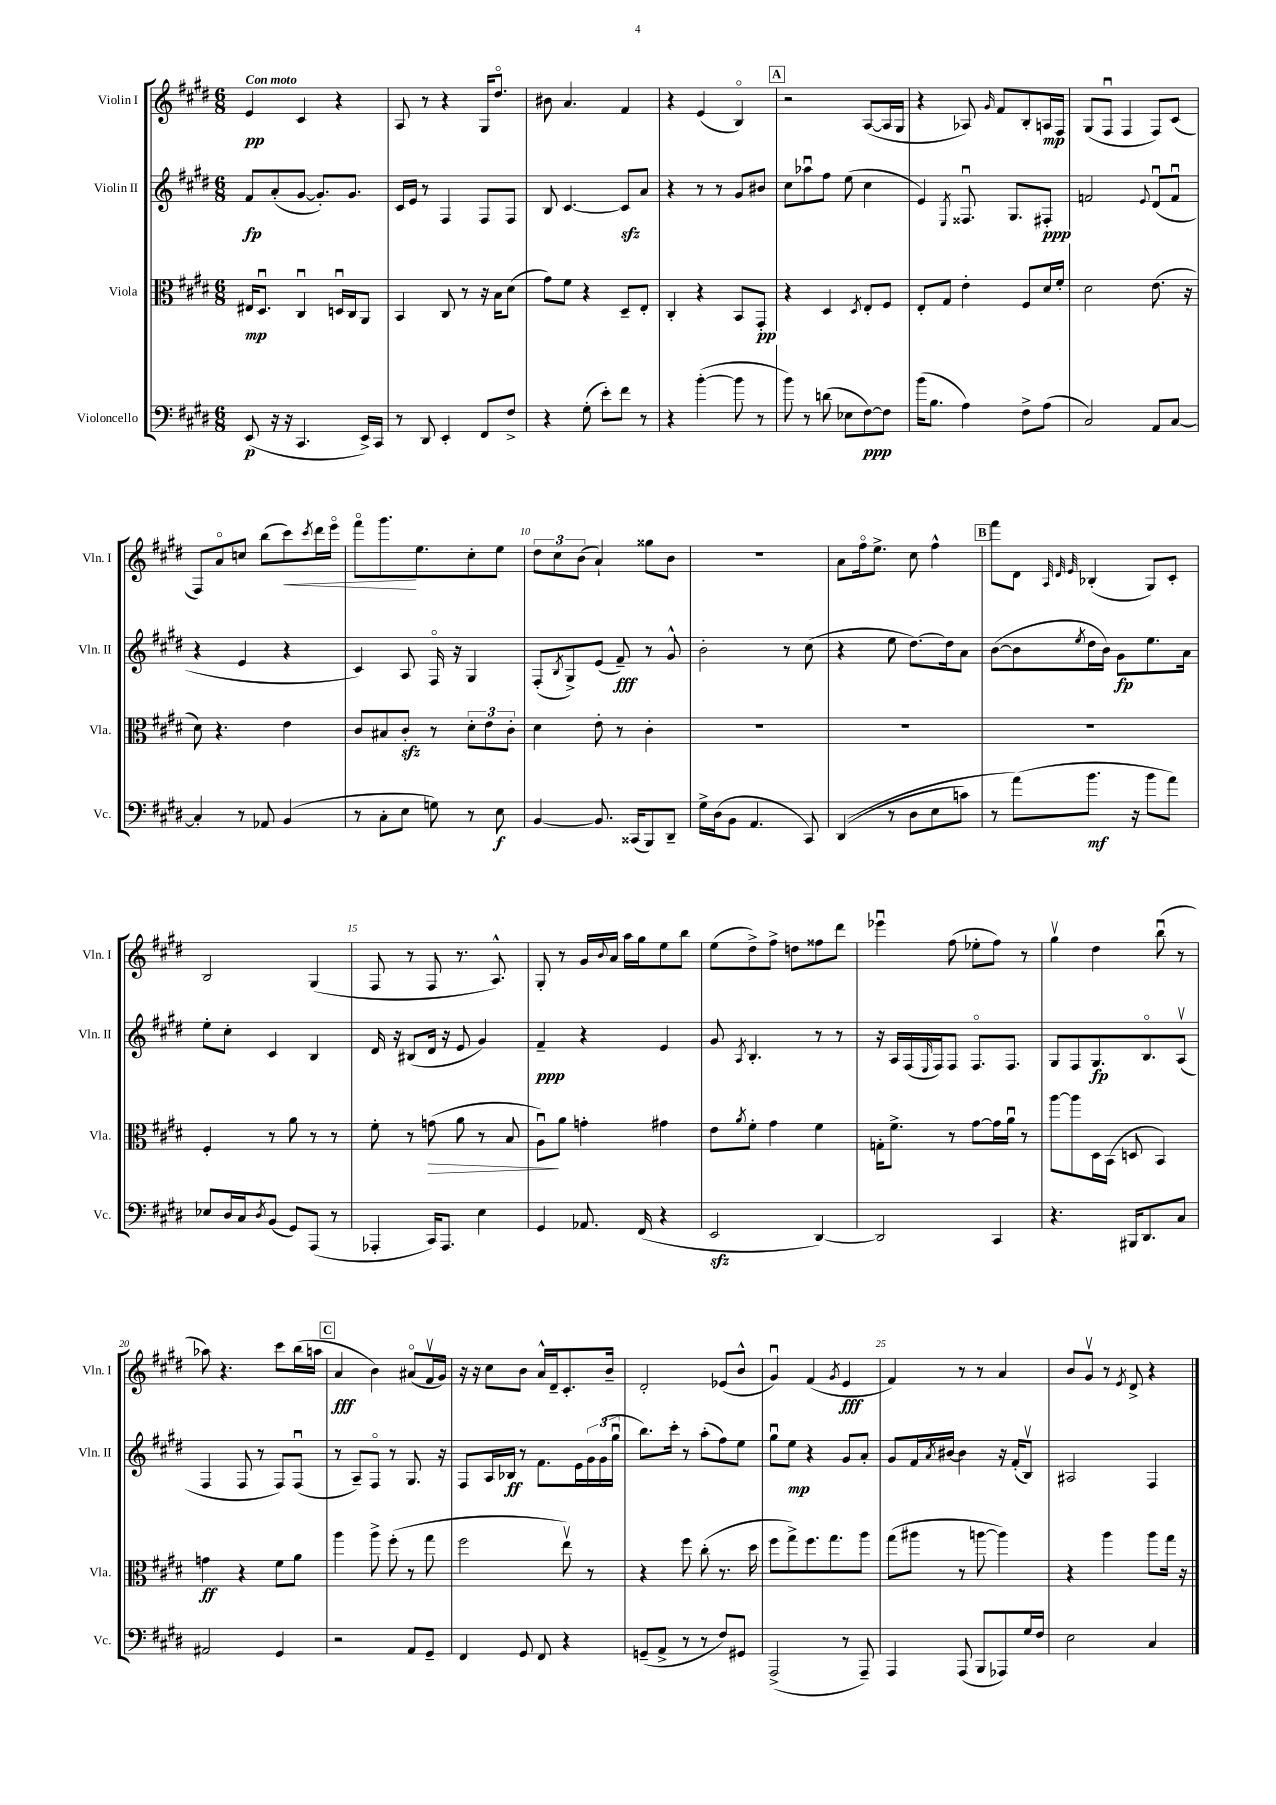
<<
\new StaffGroup <<
\new Staff = "s0" \with { instrumentName = "Violin I" shortInstrumentName = "Vln. I" } {
    \clef treble \key e \major \numericTimeSignature \time 6/8 \tempo "Con moto"
    e'4\pp cis'4 r4 |
    a8 r8 r4 gis16 dis''8.\flageolet |
    bis'8 a'4. fis'4 |
    r4 e'4( b4\flageolet) |
    \mark \markup { \box "A" } r2 a8~( a16 gis16 |
    r4 aes8) \grace { gis'16 } fis'8 b8-. a16\mp fis16 |
    gis8( fis8\downbow fis4 fis8) cis'8( |
    fis8) a'8\flageolet c''8 b''8( cis'''8\<) \acciaccatura { cis'''8 } dis'''16 e'''16\flageolet |
    fis'''8\flageolet gis'''8.\! e''8. cis''8-. e''8 |
    \tuplet 3/2 { dis''8 cis''8 b'8( } a'4-!) gisis''8 b'8 |
    r2. |
    a'8 fis''16\flageolet e''8.-> cis''8 fis''4-^ |
    \mark \markup { \box "B" } fis'''8 dis'8 \grace { a32 dis'32 e'32 } bes4-.( gis8) cis'8-. |
    b2 gis4( |
    fis8 r8 fis8 r8. a8.-^) |
    gis8-. r8 gis'16 \appoggiatura { b'8 } a'16 a''16 gis''16 e''8 b''8 |
    e''8( dis''8->) fis''8-> d''8 fisis''8 dis'''8 |
    ees'''4\downbow fis''8( ees''8-. fis''8) r8 |
    gis''4\upbow dis''4 b''8\downbow( r8 |
    aes''8) r4. cis'''8 b''16( a''16 |
    \mark \markup { \box "C" } a'4\fff b'4) ais'8\flageolet( fis'16\upbow gis'16) |
    r16 r16 cis''8 b'8 a'16-^ dis'16-- cis'8.-. b'16-- |
    dis'2-. ees'8( b'8-^ |
    gis'4\downbow) fis'4( \acciaccatura { gis'8 } e'4\fff |
    fis'4) r8 r8 a'4 |
    b'8 gis'8\upbow r8 \acciaccatura { e'8 } dis'8-> r4 \bar "|." |
}
\new Staff = "s1" \with { instrumentName = "Violin II" shortInstrumentName = "Vln. II" } {
    \clef treble \key e \major \numericTimeSignature \time 6/8
    fis'8\fp a'8-.( gis'8~ gis'8.-.) gis'8. |
    cis'16 e'16 r8 fis4 fis8 fis8 |
    b8 cis'4.~ cis'8\sfz a'8 |
    r4 r8 r8 gis'8 bis'8 |
    \mark \markup { \box "A" } cis''8 aes''8\downbow fis''8 e''8( cis''4 |
    e'4) \acciaccatura { e8 } fisis8.\downbow gis8. fis8-.\ppp |
    f'2 \appoggiatura { e'8 } dis'8\downbow( f'8\downbow |
    r4 e'4 r4 |
    cis'4) a8 fis16\flageolet r16 gis4 |
    fis8-.( \acciaccatura { b8 } gis8->) e'8( fis'8--\fff) r8 gis'8-^ |
    b'2-. r8 cis''8( |
    r4 e''8 dis''8.~) dis''16 a'8 |
    \mark \markup { \box "B" } b'8~( b'8 \acciaccatura { e''8 } dis''16 b'16) gis'8\fp e''8. a'16 |
    e''8-. cis''8-. cis'4 b4 |
    dis'16 r16 bis8( dis'16 r16 e'8 gis'4) |
    fis'4--\ppp r4 e'4 |
    gis'8 \acciaccatura { a8 } b4.-. r8 r8 |
    r16 a16 fis16( \grace { e16 } fis16) fis8 fis8.\flageolet fis8. |
    gis8 fis8 gis8.\fp b8.\flageolet a8\upbow( |
    fis4 fis8 r8 fis8) fis8\downbow( |
    \mark \markup { \box "C" } r8 a8--) fis8\flageolet r8 gis8. r16 |
    fis8 a16 bes16\ff r8 fis'8. e'16 \tuplet 3/2 { gis'16 gis'16( gis''16\downbow } |
    b''8.) cis'''16-. r8 a''8-.( fis''8) e''8 |
    gis''8\downbow e''8\mp r4 gis'8 a'8-. |
    gis'8 fis'16 \acciaccatura { a'8 } bis'16~ bis'4 r16 fis'16-.( b8\upbow) |
    ais2 fis4 \bar "|." |
}
\new Staff = "s2" \with { instrumentName = "Viola" shortInstrumentName = "Vla." } {
    \clef alto \key e \major \numericTimeSignature \time 6/8
    eis16\mp dis8.\downbow cis4\downbow d16\downbow cis16 a,8 |
    b,4 cis8 r8 r16 b16 dis'8( |
    gis'8) fis'8 r4 dis8-- e8-. |
    cis4-. r4 b,8 gis,8-.\pp |
    \mark \markup { \box "A" } r4 dis4 \acciaccatura { dis8 } e8-. fis8 |
    e8-. gis8 e'4-. fis8 dis'16 fis'16-. |
    dis'2 e'8.( r16 |
    dis'8) r4. e'4 |
    cis'8 bis8 cis'8-.\sfz r8 \tuplet 3/2 { dis'8-. e'8 cis'8-. } |
    dis'4 e'8-. r8 cis'4-. |
    R2. |
    R2. |
    \mark \markup { \box "B" } R2. |
    fis4-. r8 a'8 r8 r8 |
    fis'8-. r8 g'8\>( a'8 r8 b8 |
    a8\downbow\!) a'8 g'4-. gis'4 |
    e'8 \acciaccatura { a'8 } fis'8-. gis'4 fis'4 |
    g16-. fis'8.-> r8 gis'8~ gis'16 a'16\downbow r8 |
    a''8~ a''8 dis16 b,16( d8 b,4) |
    g'4\ff r4 fis'8 a'8 |
    \mark \markup { \box "C" } a''4 a''8-> fis''8-.( r8 gis''8 |
    fis''2 e''8\upbow) r8 |
    r4 fis''8 cis''8-.( r8. dis''16 |
    fis''8 gis''8->) fis''8. gis''8. a''8 |
    gis''8( ais''8 r8 a''8~ a''4) |
    r4 a''4 a''8 gis''16 r16 \bar "|." |
}
\new Staff = "s3" \with { instrumentName = "Violoncello" shortInstrumentName = "Vc." } {
    \clef bass \key e \major \numericTimeSignature \time 6/8
    e,8\p( r16 r16 cis,4. e,16->) cis,16 |
    r8 dis,8 e,4-. fis,8 fis8-> |
    r4 gis8-.( e'8-.) fis'8 r8 |
    r4 b'4~-.( b'8 r8 |
    \mark \markup { \box "A" } b'8) r8 d'8( ees8 fis8~\ppp) fis8 |
    b'16( b8. a4) fis8-> a8( |
    cis2) a,8 cis8~ |
    cis4-. r8 aes,8 b,4( |
    r8 cis8-. e8 g8) r8 e8\f |
    b,4~ b,8. cisis,16( b,,8) dis,8-- |
    gis16-> dis16( b,8 a,4. cis,8) |
    dis,4(\( r8 dis8 e8 c'8) |
    \mark \markup { \box "B" } r8 a'8(\) b'8.\mf r16 b'8 a'8) |
    ees8 dis16 cis16 \acciaccatura { dis8 } b,8( gis,8) a,,8( r8 |
    aes,,4-. cis,16) aes,,8. e4 |
    gis,4 aes,8. fis,16( r4 |
    e,2\sfz dis,4~) |
    dis,2 cis,4 |
    r4. bis,,16 dis,8. cis8 |
    ais,2 gis,4 |
    \mark \markup { \box "C" } r2 a,8 gis,8-- |
    fis,4 gis,8 fis,8 r4 |
    g,8--( a,8-> r8 r8 fis8) gis,8 |
    a,,2->( r8 a,,8--) |
    a,,4 a,,8( b,,8 aes,,8) gis16 fis16 |
    e2 cis4 \bar "|." |
}
>>
>>
\layout { \context { \Score \override BarNumber.break-visibility = ##(#f #t #t) barNumberVisibility = #(every-nth-bar-number-visible 5) } }
